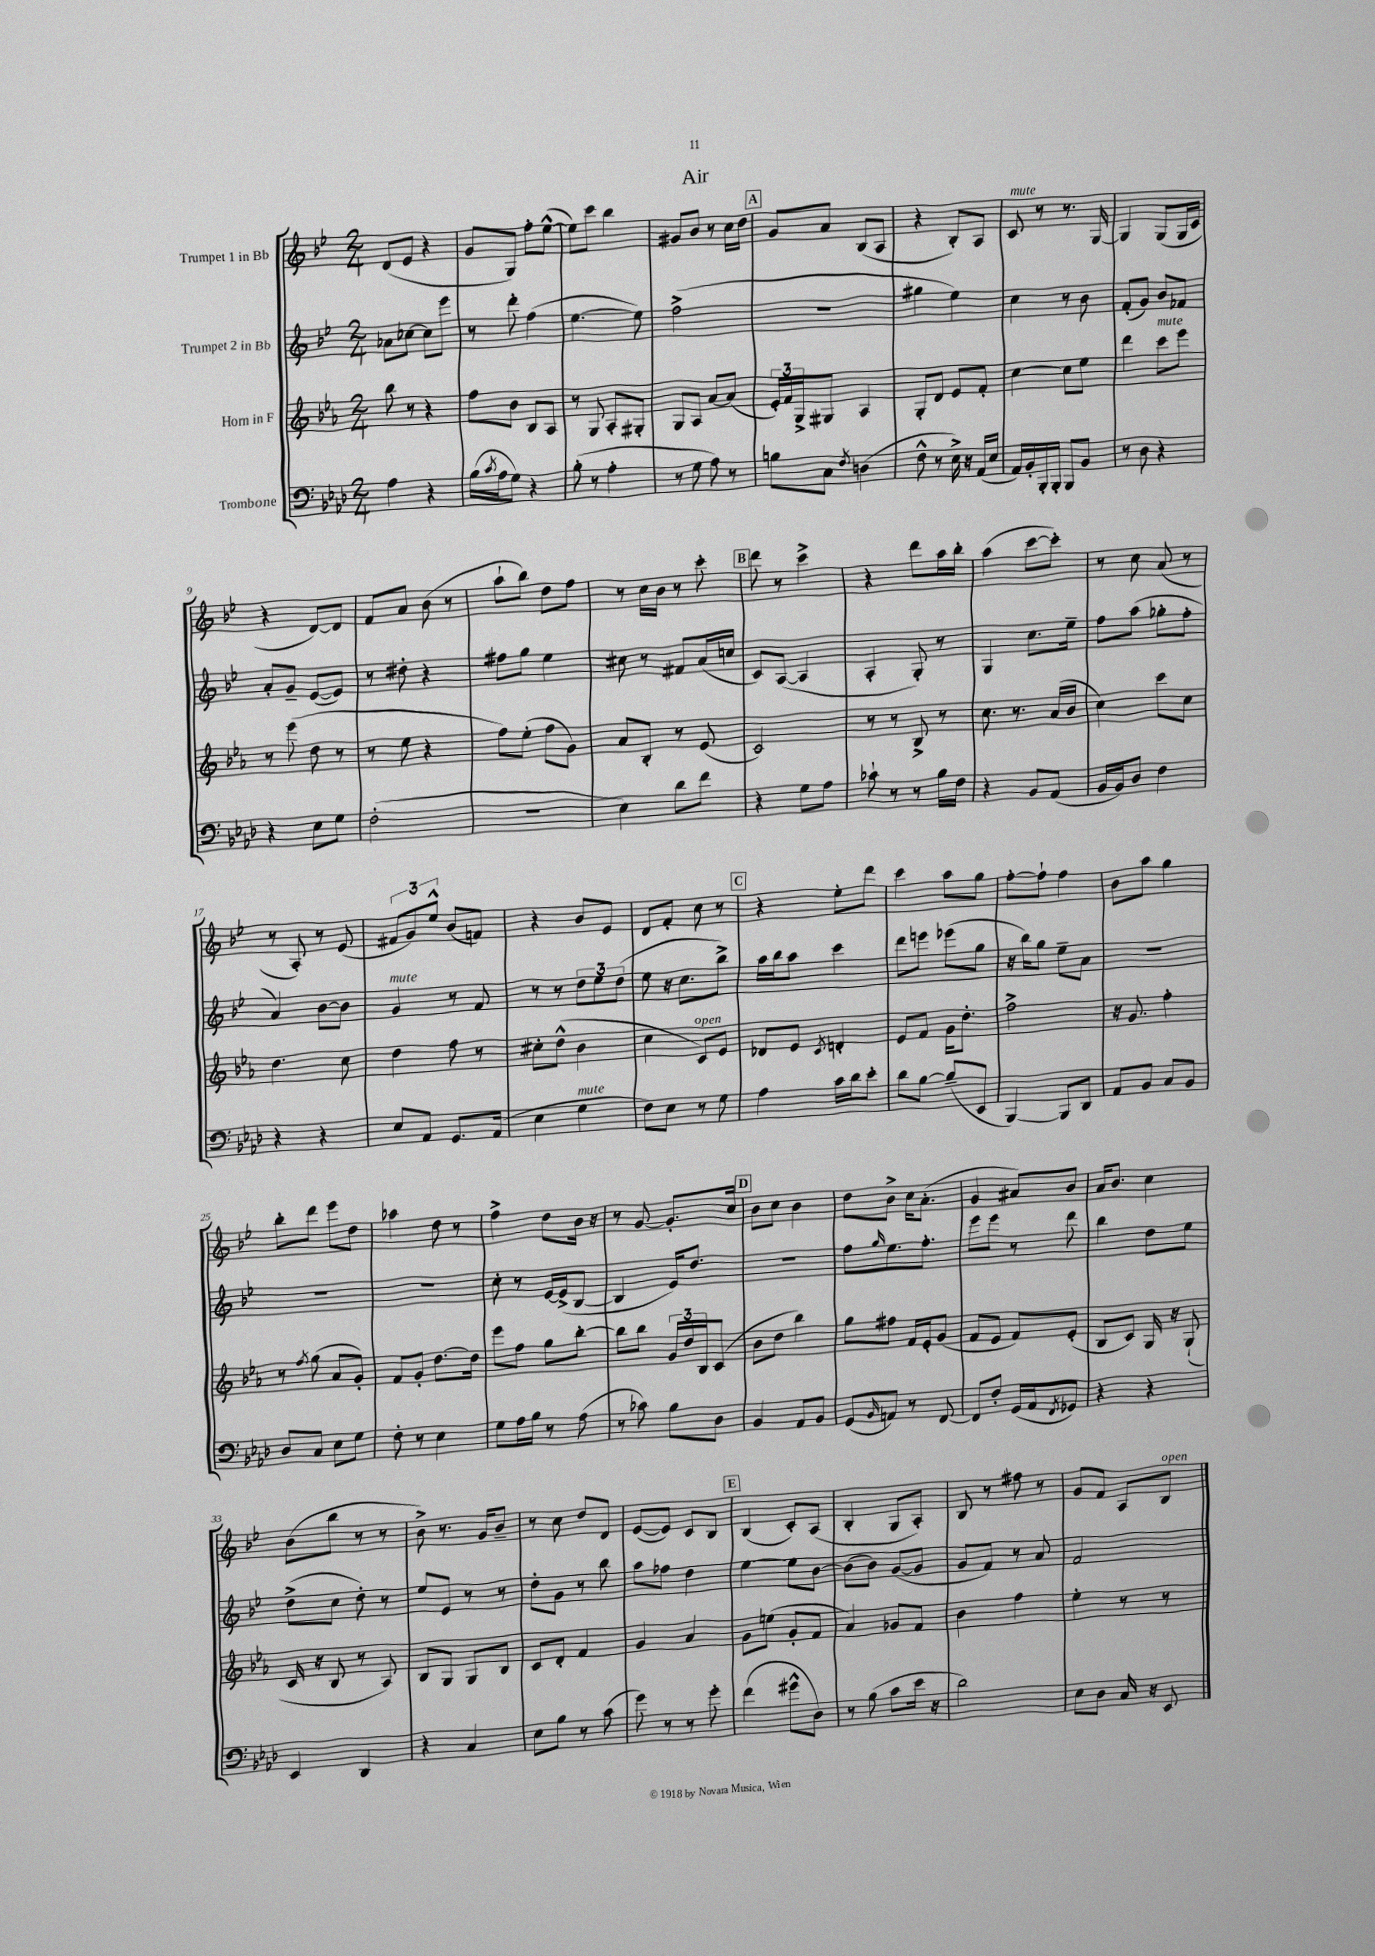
\header { title = "Air" }
<<
\new StaffGroup <<
\new Staff = "s0" \with { instrumentName = "Trumpet 1 in Bb" } {
    \clef treble \key bes \major \numericTimeSignature \time 2/4
    d'8( ees'8 r4 |
    g'8 g8) f''8-. ees''8~-^( |
    ees''8) c'''8 bes''4 |
    gis'8 bes'8 r8 c''16 d''16 |
    \mark \markup { \box "A" } g'8 a'8 bes8( a8 |
    r4 bes8-.) a8 |
    c'8^\markup { \italic "mute" } r8 r8. g16~ |
    g4 g8( g16 c'16 |
    r4 d'8~) d'8 |
    f'8 a'8 bes'8( r8 |
    a''8-! bes''8) d''8 f''8 |
    r8 c''16 bes'16 r8 c'''8-. |
    \mark \markup { \box "B" } d'''8 r8 c'''4-> |
    r4 d'''8 a''16 bes''16-. |
    a''4( c'''8~ c'''8-.) |
    r8 c''8 a'8( r8 |
    r8 a8-.) r8 ees'8( |
    \tuplet 3/2 { fis'8 g'8) ees''8-^ } bes'8( f'8) |
    r4 bes'8 ees'8 |
    d'8 f'8-. c''8 r8 |
    \mark \markup { \box "C" } r4 ees''8-. d'''8 |
    c'''4 a''8 g''8 |
    f''8~-. f''8-! f''4 |
    bes'8 a''8 g''4 |
    bes''8-. d'''8 ees'''8 d''8 |
    aes''4 d''8 r8 |
    f''4-> d''8 bes'16 r16 |
    r8 g'8~ g'8.-. c''16 |
    \mark \markup { \box "D" } bes'8 c''8 bes'4 |
    d''8 bes'8-> c''16 a'8.-.( |
    g'4 ais'8) bes'8 |
    a'16 bes'8. c''4 |
    bes'8( bes''8 r8 r8 |
    bes'8->) r8. g'16 bes'8-- |
    r8 c''8 d''8 d'8 |
    ees'8~( ees'8) c'8 bes8 |
    \mark \markup { \box "E" } bes4( c'8-.) a8( |
    bes4-. g8 a8-.) |
    bes8 r8 fis''8 r8 |
    g'8 f'8 a8 bes8^\markup { \italic "open" } \bar "|." |
}
\new Staff = "s1" \with { instrumentName = "Trumpet 2 in Bb" } {
    \clef treble \key bes \major \numericTimeSignature \time 2/4
    aes'8 ces''8~ ces''8 ees'''8 |
    r8 d'''8-. f''4( |
    ees''4.~ ees''8) |
    f''2->( |
    \mark \markup { \box "A" } R2 |
    gis''4 ees''4) |
    c''4 r8 bes'8 |
    f'8-.( g'8) bes'8 fes'8 |
    a'8-. g'8-- ees'8~( ees'8) |
    r8 dis''8-. r4 |
    fis''8 g''8 ees''4 |
    cis''8 r8 fis'8 a'16( c''16 |
    \mark \markup { \box "B" } c'8) a8~( a4 |
    a4-. g8-.) r8 |
    g4 c''8. ees''16-- |
    f''8 a''8( ges''8-. f''8-. |
    a'4) bes'8~ bes'8 |
    g'4^\markup { \italic "mute" } r8 f'8 |
    r8 r8 \tuplet 3/2 { d''8 ees''8 d''8( } |
    ees''8 r16 c''8. bes''8->) |
    \mark \markup { \box "C" } a''16 bes''16 a''8 c'''4 |
    d'''8 e'''8 ees'''8( g''8 |
    r16 bes''16) g''8 ees''8-- a'8 |
    R2 |
    R2 |
    R2 |
    c''8-. r8 ees'16~ ees'16->( bes8~ |
    bes4 ees'16) d''8. |
    \mark \markup { \box "D" } r2 |
    f''8 \grace { g''16 } ees''8. f''8.-. |
    ees'''8 ees'''8 r8 d'''8 |
    bes''4 d''8 ees''8 |
    d''8->( c''8 d''8-.) r8 |
    ees''8 ees'8 r8 r8 |
    d''8-. g'8 r8 bes''8 |
    a''8 fes''8 d''4 |
    \mark \markup { \box "E" } ees''4~ ees''8 bes'8~ |
    bes'8( bes'8) g'8~( g'8 |
    g'8 f'8) r8 a'8 |
    f'2 \bar "|." |
}
\new Staff = "s2" \with { instrumentName = "Horn in F" } {
    \clef treble \key ees \major \numericTimeSignature \time 2/4
    bes''8 r8 r4 |
    f''8 bes'8 bes8 aes8 |
    r8 g8 aes8-. gis8-. |
    g8 aes8 aes'8~ aes'8( |
    \mark \markup { \box "A" } \tuplet 3/2 { ees'16-.) f'16 g16-> } gis8 aes4 |
    g8-. d'8 ees'8 f'8-. |
    c''4~ c''8 ees''8 |
    d'''4 c'''8^\markup { \italic "mute" } ees'''8 |
    r8 ees'''8( d''8 r8 |
    r8 ees''8 r4 |
    f''8) ees''8-.( f''8 g'8) |
    aes'8 bes8-. r8 ees'8( |
    \mark \markup { \box "B" } c'2) |
    r8 r8 bes8-> r8 |
    c''8. r8. aes'16( bes'16 |
    c''4) c'''8 c''8 |
    d''4. c''8 |
    d''4 f''8 r8 |
    cis''8-. d''8-^( bes'4 |
    c''4 c'8^\markup { \italic "open" }) ees'8 |
    \mark \markup { \box "C" } des'8 ees'8 \acciaccatura { c'8 } d'4-. |
    ees'8 f'8 g'16 d''8.-. |
    f''2-> |
    r16 g'8. f''4-. |
    r8 \acciaccatura { f''8 } g''8( aes'8 g'8-.) |
    f'8 g'8-. d''8.~ d''16 |
    ees'''8 f''8 g''8 bes''8~-. |
    bes''8 bes''8 \tuplet 3/2 { g'16 d''16 bes16 } c'8( |
    \mark \markup { \box "D" } bes'8 d''8 bes''4) |
    g''8 fis''8 f'16 ees'16-. g'8( |
    f'8 ees'8 f'8) ees'8-.( |
    bes8 c'8) g16 r16 g8-!( |
    c'16 r16 bes8 r8 aes8) |
    bes8 g8 g8 bes8 |
    c'8 d'8-. f'4 |
    g'4 aes'4 |
    \mark \markup { \box "E" } g'8 e''8( g'8-. f'8 |
    aes'4) ges'8 f'8 |
    bes'4 f''4 |
    ees''4-. r8 r8 \bar "|." |
}
\new Staff = "s3" \with { instrumentName = "Trombone" } {
    \clef bass \key aes \major \numericTimeSignature \time 2/4
    aes4 r4 |
    bes16( \acciaccatura { c'8 } aes16 g8) r4 |
    bes8-.( r8 aes4-. |
    r8 g8 aes8) r8 |
    \mark \markup { \box "A" } b8 c8 \acciaccatura { f8 } d4( |
    f8-^ r8 ees16->) r16 aes,16( ees16 |
    aes,16) bes,16-. bes,,16-. bes,,16-. bes,,8 bes,8 |
    r8 des8 r4 |
    r4 ees8 g8 |
    f2-.( |
    R2 |
    ees4) des'8 f'8 |
    \mark \markup { \box "B" } r4 g8 aes8 |
    ces'8-! r8 r8 bes16 f16 |
    r4 bes,8 aes,8( |
    bes,16 bes,16) des8 f4 |
    r4 r4 |
    ees8 aes,8 g,8. aes,16( |
    ees4 g4^\markup { \italic "mute" } |
    f8) ees8 r8 g8 |
    \mark \markup { \box "C" } aes4 c'16 des'16 ees'8-. |
    des'8 bes8~ bes8--( ees,8 |
    bes,,4~) bes,,8 des,8 |
    aes,8 bes,8 c8 bes,8 |
    des8 c8 ees8 g8 |
    f8-. r8 ees4 |
    g8 aes16 bes16 r8 aes8( |
    r8 ces'8) bes8 des8 |
    \mark \markup { \box "D" } bes,4 aes,8 bes,8 |
    g,8( \grace { bes,16 } a,8) r8 f,8~ |
    f,8 f8-. g,16( aes,16 \acciaccatura { f,8 } ges,8) |
    r4 r4 |
    ees,4 des,4 |
    r4 c4 |
    ees8 bes8 r8 c'8( |
    g'8) r8 r8 g'8-. |
    \mark \markup { \box "E" } f'4( gis'8-^ des8) |
    r8 bes8( c'8 ees'16 r16 |
    des'2) |
    ees8 des8 c16 r16 ees,8 \bar "|." |
}
>>
>>
